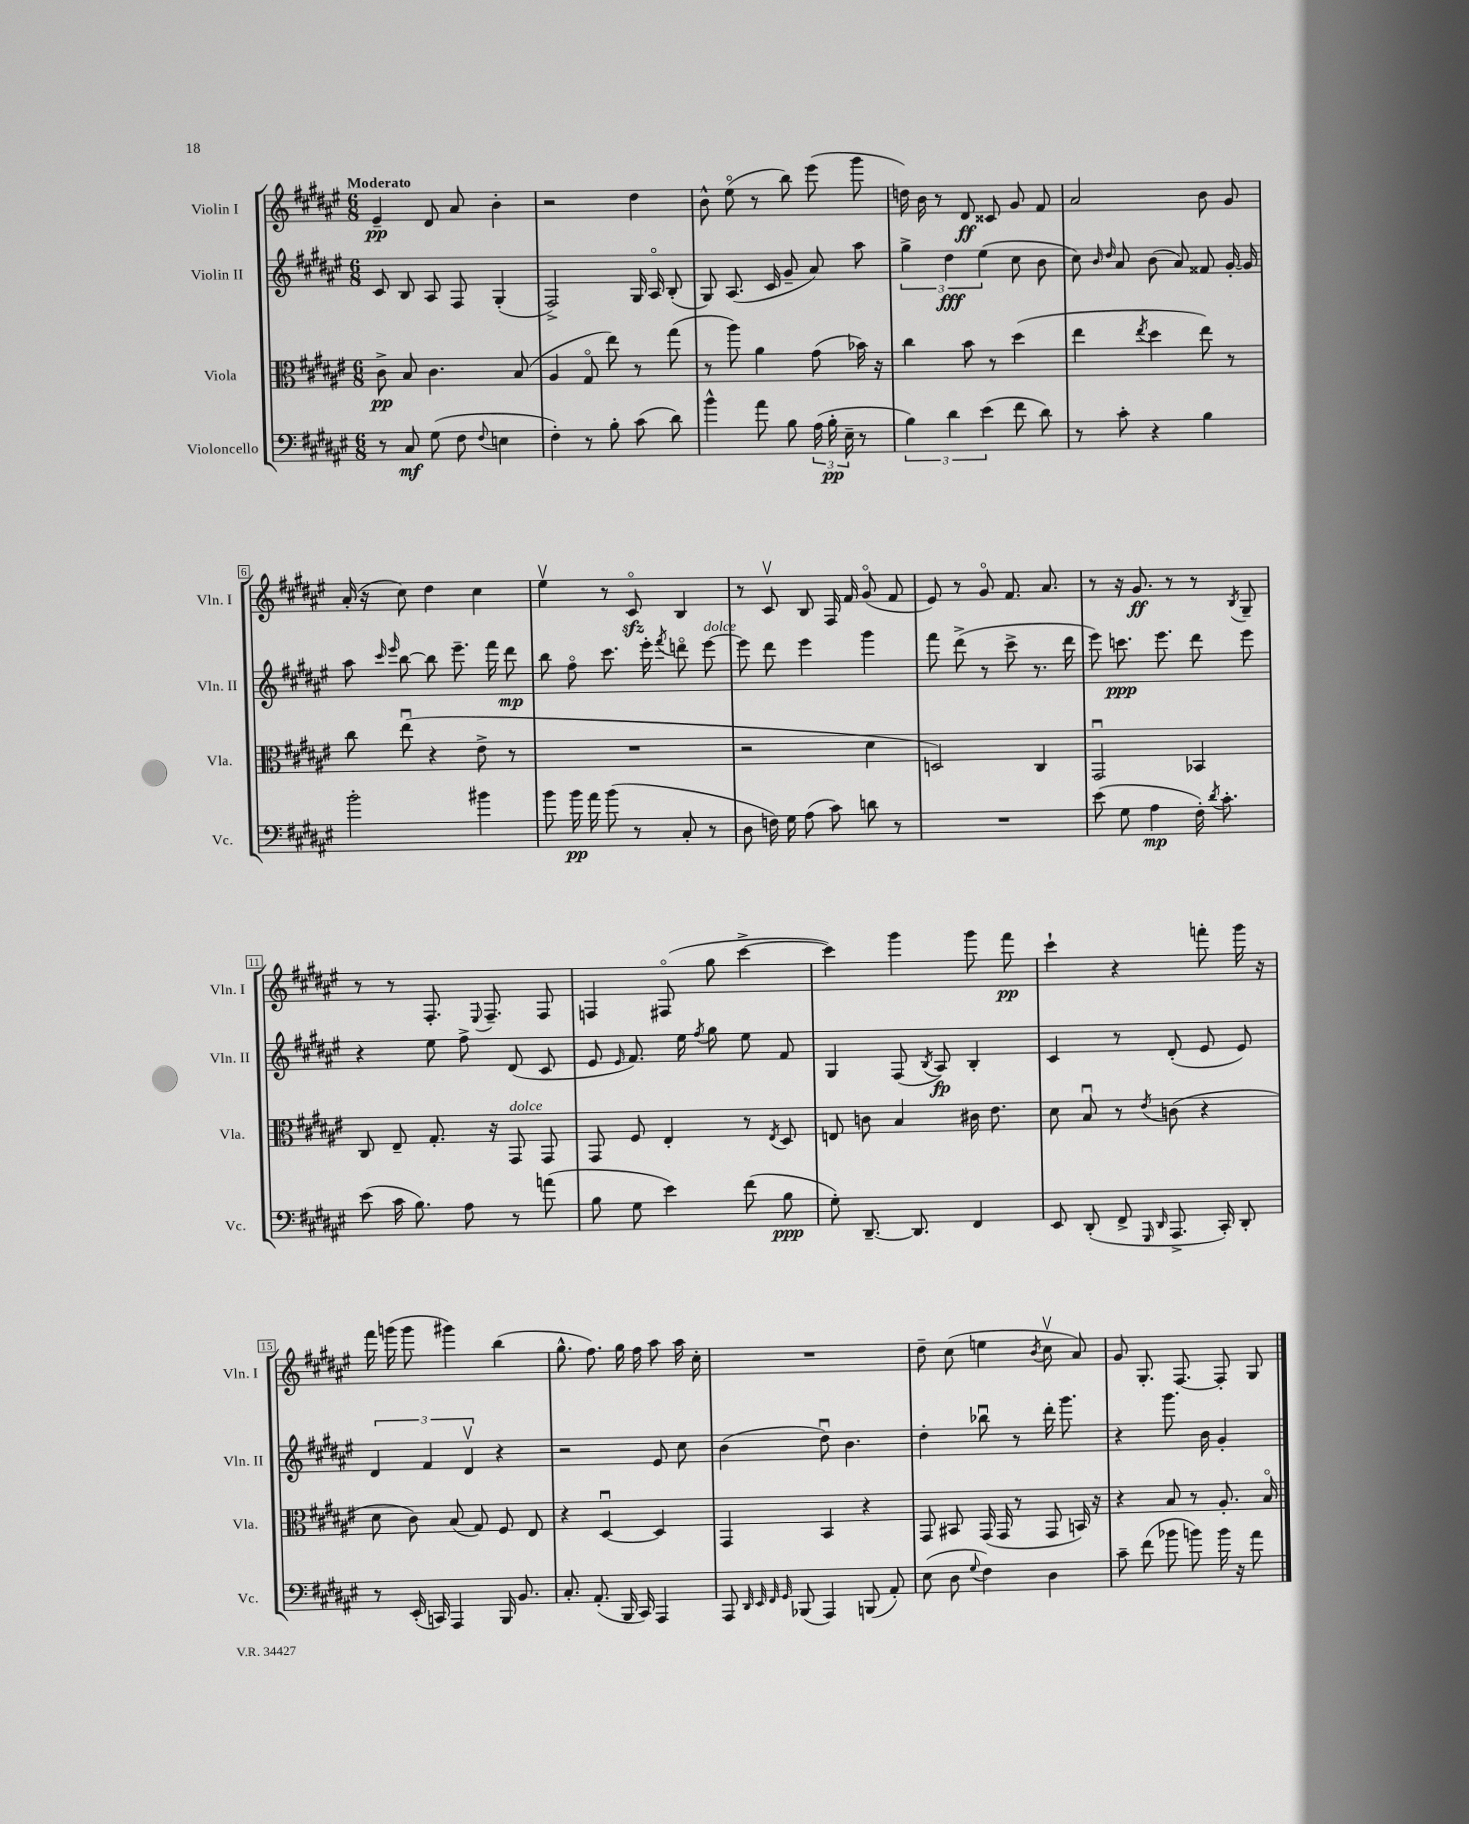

**kern	**dynam	**kern	**dynam	**kern	**dynam	**kern	**dynam
*part4	*part4	*part3	*part3	*part2	*part2	*part1	*part1
*staff4	*staff4	*staff3	*staff3	*staff2	*staff2	*staff1	*staff1
*I"Violoncello	*	*I"Viola	*	*I"Violin II	*	*I"Violin I	*
*I'Vc.	*	*I'Vla.	*	*I'Vln. II	*	*I'Vln. I	*
*clefF4	*	*clefC3	*	*clefG2	*	*clefG2	*
*k[f#c#g#d#a#e#]	*	*k[f#c#g#d#a#e#]	*	*k[f#c#g#d#a#e#]	*	*k[f#c#g#d#a#e#]	*
*M6/8	*	*M6/8	*	*M6/8	*	*M6/8	*
=1	=1	=1	=1	=1	=1	=1	=1
!	!	!	!	!	!	!LO:TX:a:B:t=Moderato	!
8r	.	8c#^\	pp	8c#/	.	4e#~/	pp
8C#/	mf	8B/	.	8B/	.	.	.
(8G#\	.	4.c#\	.	8A#/	.	8d#/	.
8F#\	.	.	.	8F#/	.	8a#/	.
8qqF#/	.	.	.	.	.	.	.
4En\	.	.	.	(4G#'/	.	4b'\	.
.	.	(8B/	.	.	.	.	.
=2	=2	=2	=2	=2	=2	=2	=2
4F#'\)	.	4A#/	.	2F#^/)	.	2r	.
8r	.	8G#/	.	.	.	.	.
8B'\	.	8ee#\)	.	.	.	.	.
(8c#\	.	8r	.	16G#/	.	4dd#\	.
.	.	.	.	16A#/	.	.	.
8d#\)	.	(8gg#\	.	(8B'/	.	.	.
=3	=3	=3	=3	=3	=3	=3	=3
4b^^\	.	8r	.	8G#/)	.	8b^^\	.
.	.	8aa#\)	.	(8.A#/	.	(8ee#\	.
8a#\	.	4a#\	.	.	.	8r	.
.	.	.	.	16c#/	.	.	.
8B\	.	.	.	8g#~/	.	8bb\)	.
(24A#\	.	(8g#\	.	8a#/)	.	(8eee#\	.
24B'\	pp	.	.	.	.	.	.
24E#~\	.	.	.	.	.	.	.
8r	.	16b-X\)	.	8aa#\	.	8ggg#\	.
.	.	16r	.	.	.	.	.
=4	=4	=4	=4	=4	=4	=4	=4
6B\)	.	4cc#\	.	6gg#^\	.	16ddn\)	.
.	.	.	.	.	.	16b\	.
.	.	.	.	.	.	8r	.
6d#\	.	.	.	6dd#\	fff	.	.
.	.	8b\	.	.	.	8d#/	ff
(6e#\	.	.	.	(6ee#\	.	.	.
.	.	8r	.	.	.	8c##X/	.
8f#\	.	(4dd#\	.	8cc#\	.	8g#/	.
8d#\)	.	.	.	8b\	.	8f#/	.
=5	=5	=5	=5	=5	=5	=5	=5
8r	.	4ee#\	.	8cc#\)	.	2a#/	.
.	.	.	.	16qqb/	.	.	.
.	.	.	.	16qqdd#/	.	.	.
8c#'\	.	.	.	8a#/	.	.	.
.	.	8qee#/	.	.	.	.	.
4r	.	4dd#\	.	(8b\	.	.	.
.	.	.	.	8a#/)	.	.	.
4B\	.	8ee#\)	.	8f##X/	.	8b\	.
.	.	8r	.	[16g#'/	.	8g#/	.
.	.	.	.	16g#/]	.	.	.
!!LO:LB:g=z
=6	=6	=6	=6	=6	=6	=6	=6
2b'\	.	8cc#\	.	8aa#\	.	(16a#'/	.
.	.	.	.	.	.	16r	.
.	.	.	.	16qqccc#/	.	.	.
.	.	.	.	16qqeee#/	.	.	.
.	.	(8ee#u\	.	[8bb\	.	8cc#\)	.
.	.	4r	.	8bb\]	.	4dd#\	.
.	.	.	.	8.eee#~\	.	.	.
4b#X\	.	8e#^\	.	.	.	4cc#\	.
.	.	.	.	16fff#\	.	.	.
.	.	8r	.	8ddd#\	mp	.	.
=7	=7	=7	=7	=7	=7	=7	=7
8b\	.	2.r	.	8bb\	.	4ee#v\	.
16b\	pp	.	.	8ff#\	.	.	.
16a#\	.	.	.	.	.	.	.
(8b\	.	.	.	8.ccc#\	.	8r	.
8r	.	.	.	.	.	8c#zz/	.
.	.	.	.	16eee#'\	.	.	.
.	.	.	.	8qfff#/	.	.	.
8C#'/	.	.	.	8dddn\	.	4B/	.
!	!	!	!	!LO:TX:a:i:t=dolce	!	!	!
8r	.	.	.	[8eee#\	.	.	.
=8	=8	=8	=8	=8	=8	=8	=8
8D#\	.	2r	.	8eee#\]	.	8r	.
16Fn\)	.	.	.	8ddd#\	.	8c#v/	.
16G#\	.	.	.	.	.	.	.
(8A#\	.	.	.	4eee#\	.	8B/	.
8c#\)	.	.	.	.	.	16F#/	.
.	.	.	.	.	.	16f#/	.
8dn\	.	4d#\	.	4ggg#\	.	(8g#/	.
8r	.	.	.	.	.	8f#/	.
=9	=9	=9	=9	=9	=9	=9	=9
2.r	.	2Dn/)	.	8fff#\	.	8e#/)	.
.	.	.	.	(8ddd#^\	.	8r	.
.	.	.	.	8r	.	8g#/	.
.	.	.	.	8ccc#^\	.	8.f#/	.
.	.	4C#/	.	8.r	.	.	.
.	.	.	.	.	.	8.a#/	.
.	.	.	.	16ddd#\	.	.	.
=10	=10	=10	=10	=10	=10	=10	=10
(8e#\	.	2GG#u/	.	8eee#\)	.	8r	.
8G#\	.	.	.	8.cccn\	ppp	16r	.
.	.	.	.	.	.	8.g#/	ff
4A#\	mp	.	.	.	.	.	.
.	.	.	.	8.eee#\	.	.	.
.	.	.	.	.	.	8r	.
16F#'\)	.	4BB-X/	.	8ddd#\	.	8r	.
8qd#/	.	.	.	.	.	.	.
8.c#'\	.	.	.	.	.	.	.
.	.	.	.	.	.	8qB/	.
.	.	.	.	8eee#\	.	8G#~/	.
!!LO:LB:g=z
=11	=11	=11	=11	=11	=11	=11	=11
(8e#\	.	8C#/	.	4r	.	8r	.
16c#\	.	8E#~/	.	.	.	8r	.
8.B\)	.	.	.	.	.	.	.
.	.	8.G#'/	.	8ee#\	.	8.F#'/	.
8A#\	.	.	.	8ff#^\	.	.	.
.	.	.	.	.	.	8qqE#/	.
.	.	16r	.	.	.	8.F#~/	.
!	!	!LO:TX:a:i:t=dolce	!	!	!	!	!
8r	.	8GG#/	.	(8d#/	.	.	.
(8an\	.	8GG#/	.	8c#/	.	8F#/	.
=12	=12	=12	=12	=12	=12	=12	=12
8B\	.	8GG#/	.	8e#/	.	4Fn/	.
.	.	.	.	16qqe#/	.	.	.
8G#\	.	8F#/	.	8.f#/)	.	.	.
4e#\)	.	4E#'/	.	.	.	(8F#X/	.
.	.	.	.	16ee#\	.	.	.
.	.	.	.	8qff#/	.	.	.
.	.	.	.	8gg#\	.	8gg#\	.
(8f#\	.	8r	.	8ee#\	.	[4ccc#^\	.
.	.	8qE#/	.	.	.	.	.
8B\	ppp	8D#/	.	8f#/	.	.	.
=13	=13	=13	=13	=13	=13	=13	=13
8G#'\)	.	8En/	.	4G#/	.	4ccc#\])	.
[8.DD#~/	.	8cn\	.	.	.	.	.
.	.	4B/	.	(8F#/	.	4ggg#\	.
8.DD#/]	.	.	.	.	.	.	.
.	.	.	.	8qB/	.	.	.
.	.	.	.	8A#/)	fp	.	.
4FF#/	.	16c#X\	.	4B'/	.	8ggg#\	.
.	.	8.e#\	.	.	.	.	.
.	.	.	.	.	.	8fff#\	pp
=14	=14	=14	=14	=14	=14	=14	=14
8EE#/	.	8d#\	.	4c#/	.	4ccc#`\	.
(8DD#'/	.	8Bu/	.	.	.	.	.
8FF#^/	.	8r	.	8r	.	4r	.
16qqGGG#/	.	.	.	.	.	.	.
16qqDD#/	.	8qe#/	.	.	.	.	.
8.AAA#^/	.	(8cn\	.	(8d#'/	.	.	.
.	.	4r	.	8e#/	.	8fffn'\	.
16CC#'/)	.	.	.	.	.	.	.
8DD#'/	.	.	.	8e#/)	.	16ggg#\	.
.	.	.	.	.	.	16r	.
!!LO:LB:g=z
=15	=15	=15	=15	=15	=15	=15	=15
8r	.	8d#\	.	6d#/	.	16fff#\	.
.	.	.	.	.	.	(16gggn\	.
(16EE#'/	.	8c#\)	.	.	.	8ggg\	.
.	.	.	.	6f#/	.	.	.
16CCn/)	.	.	.	.	.	.	.
4AAA#/	.	(8B/	.	.	.	4ggg#X\)	.
.	.	.	.	6d#v/	.	.	.
.	.	8G#/)	.	.	.	.	.
16BBB/	.	8F#/	.	4r	.	(4bb\	.
8.BB/	.	.	.	.	.	.	.
.	.	8E#/	.	.	.	.	.
=16	=16	=16	=16	=16	=16	=16	=16
8.C#'/	.	4r	.	2r	.	8.gg#^^\	.
(8.AA#'/	.	.	.	.	.	8.ff#\)	.
.	.	[4D#u/	.	.	.	.	.
16BBB/	.	.	.	.	.	16gg#\	.
16CC#/)	.	.	.	.	.	16ff#\	.
4AAA#/	.	4D#/]	.	8e#/	.	8aa#\	.
.	.	.	.	8cc#\	.	16aa#\	.
.	.	.	.	.	.	16cc#'\	.
=17	=17	=17	=17	=17	=17	=17	=17
8AAA#/	.	4GG#/	.	(4b\	.	2.r	.
32qqDD#/	.	.	.	.	.	.	.
32qqEE#/	.	.	.	.	.	.	.
32qqFF#/	.	.	.	.	.	.	.
32qqGG#/	.	.	.	.	.	.	.
(8BBB-X/	.	.	.	.	.	.	.
4AAA#/)	.	4BB/	.	8dd#u\)	.	.	.
.	.	.	.	4.b\	.	.	.
(8BBBn/	.	4r	.	.	.	.	.
8AA#'/)	.	.	.	.	.	.	.
=18	=18	=18	=18	=18	=18	=18	=18
(8E#\	.	8GG#/	.	4dd#'\	.	8dd#~\	.
8D#\	.	8BB#X/	.	.	.	(8cc#\	.
8qqG#/	.	.	.	.	.	.	.
4F#\)	.	(16GG#/	.	8bb-Xu\	.	4een\	.
.	.	16GG#/	.	.	.	.	.
.	.	8r	.	8r	.	.	.
.	.	.	.	.	.	8qb/	.
4D#\	.	8GG#/	.	16ddd#'\	.	8cc#v\	.
.	.	.	.	8.ggg#\	.	.	.
.	.	16BBn/)	.	.	.	8a#/)	.
.	.	16r	.	.	.	.	.
=19	=19	=19	=19	=19	=19	=19	=19
8c#~\	.	4r	.	4r	.	8g#/	.
(8f#\	.	.	.	.	.	8.G#'/	.
8b-X\	.	8B/	.	8.ggg#\	.	.	.
.	.	.	.	.	.	[8.F#/	.
8bn\)	.	8r	.	.	.	.	.
.	.	.	.	16b\	.	.	.
16b\	.	8.A#'/	.	4g#'/	.	8F#'/]	.
16r	.	.	.	.	.	.	.
8a#\	.	.	.	.	.	8G#/	.
.	.	16B/	.	.	.	.	.
==	==	==	==	==	==	==	==
*-	*-	*-	*-	*-	*-	*-	*-
